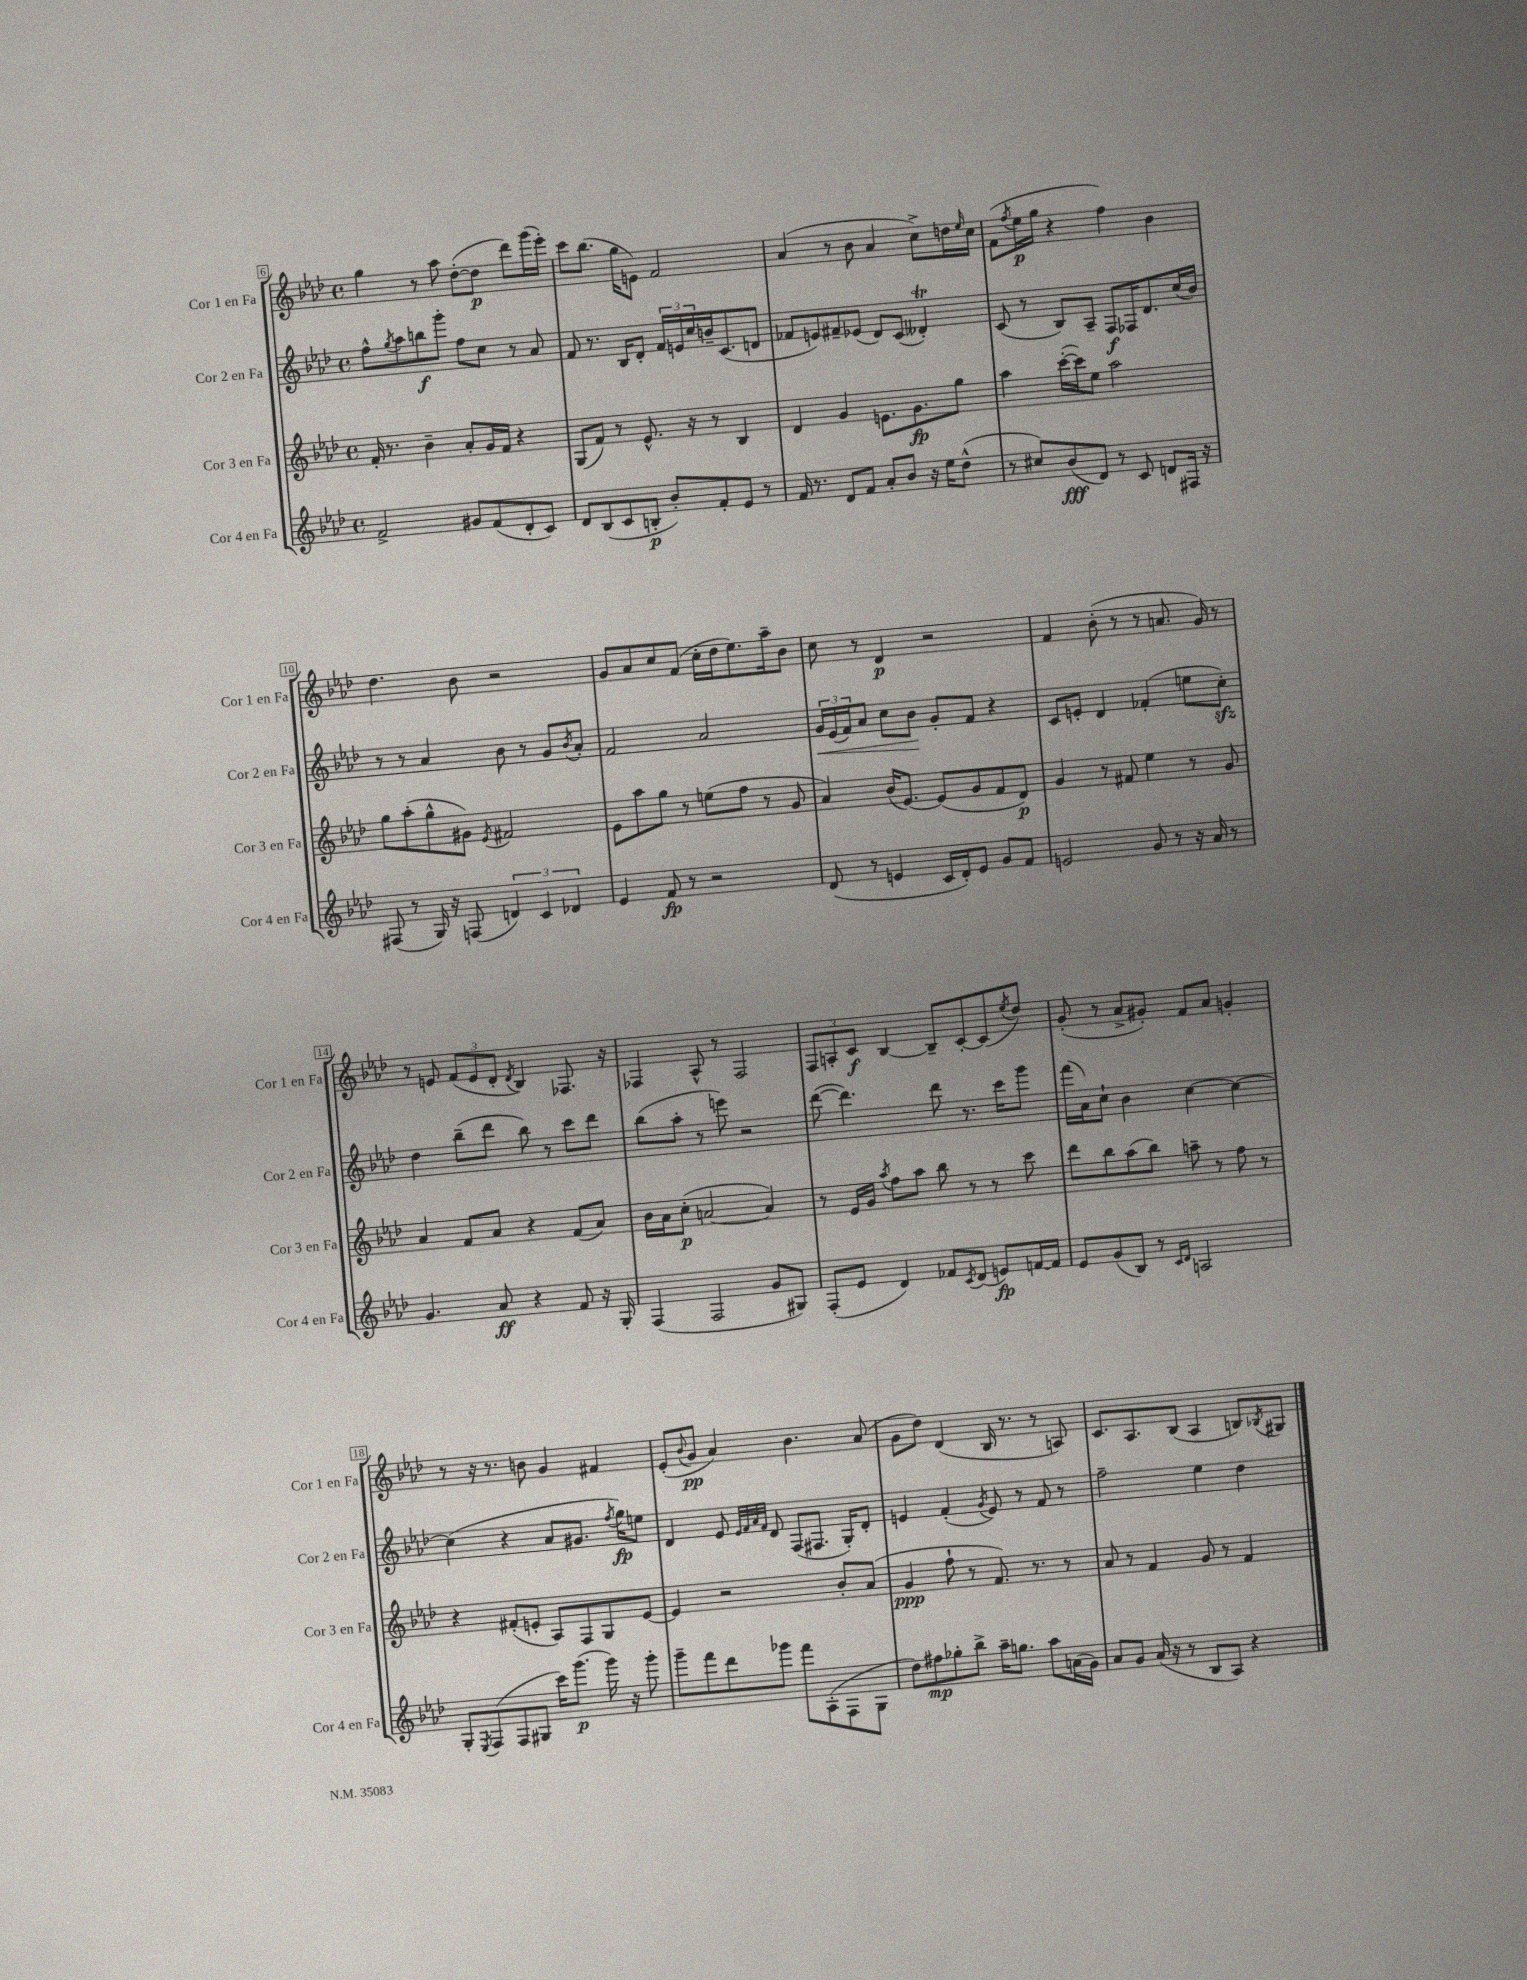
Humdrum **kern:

**kern	**kern	**kern	**kern
*staff4	*staff3	*staff2	*staff1
*clefG2	*clefG2	*clefG2	*clefG2
*k[b-e-a-d-]	*k[b-e-a-d-]	*k[b-e-a-d-]	*k[b-e-a-d-]
*M4/4	*M4/4	*M4/4	*M4/4
*met(c)	*met(c)	*met(c)	*met(c)
2f^/	16f'/	8ff^^\L	4gg\
.	8.r	.	.
.	.	8qgg/	.
.	.	8aa-\	.
.	4b-~\	8bb\	8r
.	.	8ggg'\J	8aa-\
8g#/L	8a-'/L	8ff\L	([8dd-'\L
(8f/	16g/L	8cc\J	8dd-\]J
.	16f/JJ	.	.
8d-'/	4r	8r	8ddd-\L)
8c/J)	.	8a-/	(16ggg\L
.	.	.	16eee-'\JJ)
=	=	=	=
8d-/L	(8G/L	8f/	8ccc\L
(8B-/	8f/J)	8.r	(8.bb-\J
8c/	8r	.	.
.	.	16B-/LK	16gg\LK
8B'/J	8.e-^^/	8d-'/J	8e\J)
8b-'/L)	.	24f/LL	2f/
.	.	24e/	.
.	16r	.	.
.	.	24cc/	.
8f'/	8r	16b~/J	.
.	.	(8.c/	.
8e-/J	4B-/	.	.
8r	.	8d/J	.
=	=	=	=
16f/	4d-/	8f-/L	(4a-/
8.r	.	.	.
.	.	8e/)	.
8d-/L	4g/	8f#~/	8r
8f/J	.	(8e-/J	8b-\
8a-'/L	8.e\L	8d-/L)	4a-/
8b-/J	.	(8c/J	.
.	8.g\	.	.
16r	.	4d--'/)	8cc^\L)
16ee-\LK	.	.	.
(8dd-^^\J	8gg\J	.	16dd\L
.	.	.	16qqee-/
.	.	.	16cc\JJ
=	=	=	=
8r	4aa-\	(8c/	(8f\L
.	.	.	8qff/
8cc#/L)	.	8r	16ee-\L
.	.	.	16gg\JJ
(8b-/	([16ccc'\LL	8B-/L)	4r
.	16ccc\]J)	.	.
8d-/J)	8ee-\J	8A-~/J	.
8r	2aa-\	8F/L	4ff\)
8c/	.	16F-/K	.
.	.	8.d-/	.
8d/L	.	.	4b-\
16F#/Jk	.	(16cc/L	.
16r	.	16b-/JJ)	.
=	=	=	=
(8F#/	8gg\L	8r	4.dd-\
8r	(8aa-'\	8r	.
16G/)	8gg^^\	4a-/	.
16r	.	.	.
(8F/	8g#\J)	.	8b-\
.	8qe-/	.	.
6d/)	2f#/	8b-\	2r
.	.	8r	.
6c/	.	.	.
.	.	8g/L	.
6d-/	.	.	.
.	.	8qb-/	.
.	.	8a-'/J	.
=	=	=	=
4e-/	8e-\L	2f/	8g/L
.	8aa-\	.	8a-/
8f/	8gg\J	.	8cc/
8r	8r	.	(8f/J
2r	(8ee\L	2a-/	16cc'\LL
.	.	.	16dd-\J
.	8ff\J	.	8.ee-\)
.	8r	.	.
.	.	.	16aa-~\k
.	8g/	.	8b-\J
=	=	=	=
(8d-/	4a-/)	24g/LL	8cc\
.	.	(24e-/	.
.	.	24f/J)	.
8r	.	8a-/J	8r
4e/	(16b-/LK	8cc\L	4d-/
.	[8.e-/J)	.	.
.	.	8b-\J	.
16c/LL	(8e-/]L	8g'/L	2r
16d-'/J)	.	.	.
8e/J	8g/	8f/J	.
8g/L	8f/	4r	.
8f/J	8d-/J)	.	.
=	=	=	=
2e/	4g/	8c/L	4f/
.	.	8e'/J	.
.	8r	4d-/	(8b-'\
.	8f#/	.	8r
8g/	4ee-\	(4f-'/	8r
8r	.	.	8.a/
16r	8r	8ee\L	.
16a-/	.	.	16g/)
8r	8g/	8cc'\J)	8r
=	=	=	=
4.g/	4a-/	4dd-\	8r
.	.	.	8e/
.	8f/L	(8bb-~\L	(12f/L
.	.	.	12e/
8a-/	8a-/J	8ddd-\J	.
.	.	.	12d-'/J
.	.	.	8qd-/
4r	4r	8bb-\)	4B-/)
.	.	8r	.
8f/	(8f/L	8ccc\L	8.F-/
16r	8a-/J)	8ddd-\J	.
16G'/	.	.	16r
=	=	=	=
(4F/	16b-\LL	(8bb-\L	4F-/
.	16a-\J	.	.
.	(8cc'\J	8aa-'\J	.
2F/	[2a/	8r	8A-^^/
.	.	8eee\)	8r
.	.	2r	2F-/
8g/L	4a/])	.	.
8G#/J)	.	.	.
=	=	=	=
(8F'/L	8r	([8ddd-\	12F/L
.	.	.	12A'/
8e-/J	16e-/LL	4.ddd-\])	.
.	.	.	12c/J
.	16g/JJ	.	.
.	8qaa-/	.	.
4d-/)	8ff\L	.	[4B-/
.	8aa-\J	.	.
8f-/L	8bb-\	8ddd-\	8B-~/]L
8qc/	.	.	.
(8d-/J	8r	8.r	[8c'/
8e/L)	8r	.	(8c/]
.	.	16ccc\LK	.
.	.	.	8qee-/
[16f/L	8ccc\	8ggg\J	8dd-/J)
16f/]JJ	.	.	.
=	=	=	=
8e-/L	8ddd-\L	(16fff\LL	(8g'/
.	.	16a-\J)	.
(8g/	8bb-\	8cc`\J	8r
8B-/J)	(8aa-\	4b-\	8a-^/L
8r	8bb-\J)	.	8g#'/J)
16qqc/LL	.	.	.
16qqd-/JJ	.	.	.
2A/	8aa~\	[4cc\	8f/L
.	8r	.	8a-/J
.	8ff\	4cc\_	4g'/
.	8r	.	.
=	=	=	=
8G'/L	4r	(4cc\]	8r
8qE-/	.	.	.
(8F/	.	.	16r
.	.	.	8.r
8F/	(8f#'/L	4r	.
8G#/J	8e'/J	.	8b\
16ccc\LK)	8A-/L)	8a-/L	4g/
(8.ggg\J	.	.	.
.	8F/	8.g#/J	.
16ggg\)	8G/	.	4f#/
.	.	8qff/	.
16r	.	16gg\LK)	.
8ggg'\	[8e/J	8ee\J	.
=	=	=	=
8ggg~\L	4e/]	4d-/	(8e-'/L
.	.	.	8qqb-/
8fff\	.	.	8g/J
8ddd-\	2r	8e-/	4a-/)
.	.	32qqe-/LLL	.
.	.	32qqf/	.
.	.	32qqa-/	.
.	.	32qqf/JJJ	.
8ggg-\J	.	8d-/	.
8fff\L	.	(8F/L	4.b-\
(8A-'\	.	8.F#/J	.
8F\	8b-'/L	.	.
.	.	16G'/LK)	.
8G\J	(8a-/J	8d-'/J	(8a-/
=	=	=	=
8dd-\L)	4g/	4e/	8g\L
8ff#\	.	.	8dd-\J)
8gg-'\	8ff`\	(4f'/	(4d-/
8bb-^\J	8r	.	.
.	.	8qg/	.
16aa-~\LK	8.f/)	8e/)	16B-/
8.gg\J	.	.	8.r
.	.	8r	.
.	8.r	.	.
8aa-\L	.	8f/	8r
(16a\L	8r	8r	8A/)
16g\JJ)	.	.	.
=	=	=	=
8a-/L	8a-/	2ff~\	8.c/L
8g/J	8r	.	.
.	.	.	8.A-/
(16a-/	4f/	.	.
16r	.	.	.
8r	.	.	(8B-/J
8B-/L	8g/	4ee-\	4A-/
8A-/J)	8r	.	.
4r	4f/	4dd-\	8B/L)
.	.	.	8qB-/
.	.	.	8G#/J
==	==	==	==
*-	*-	*-	*-
